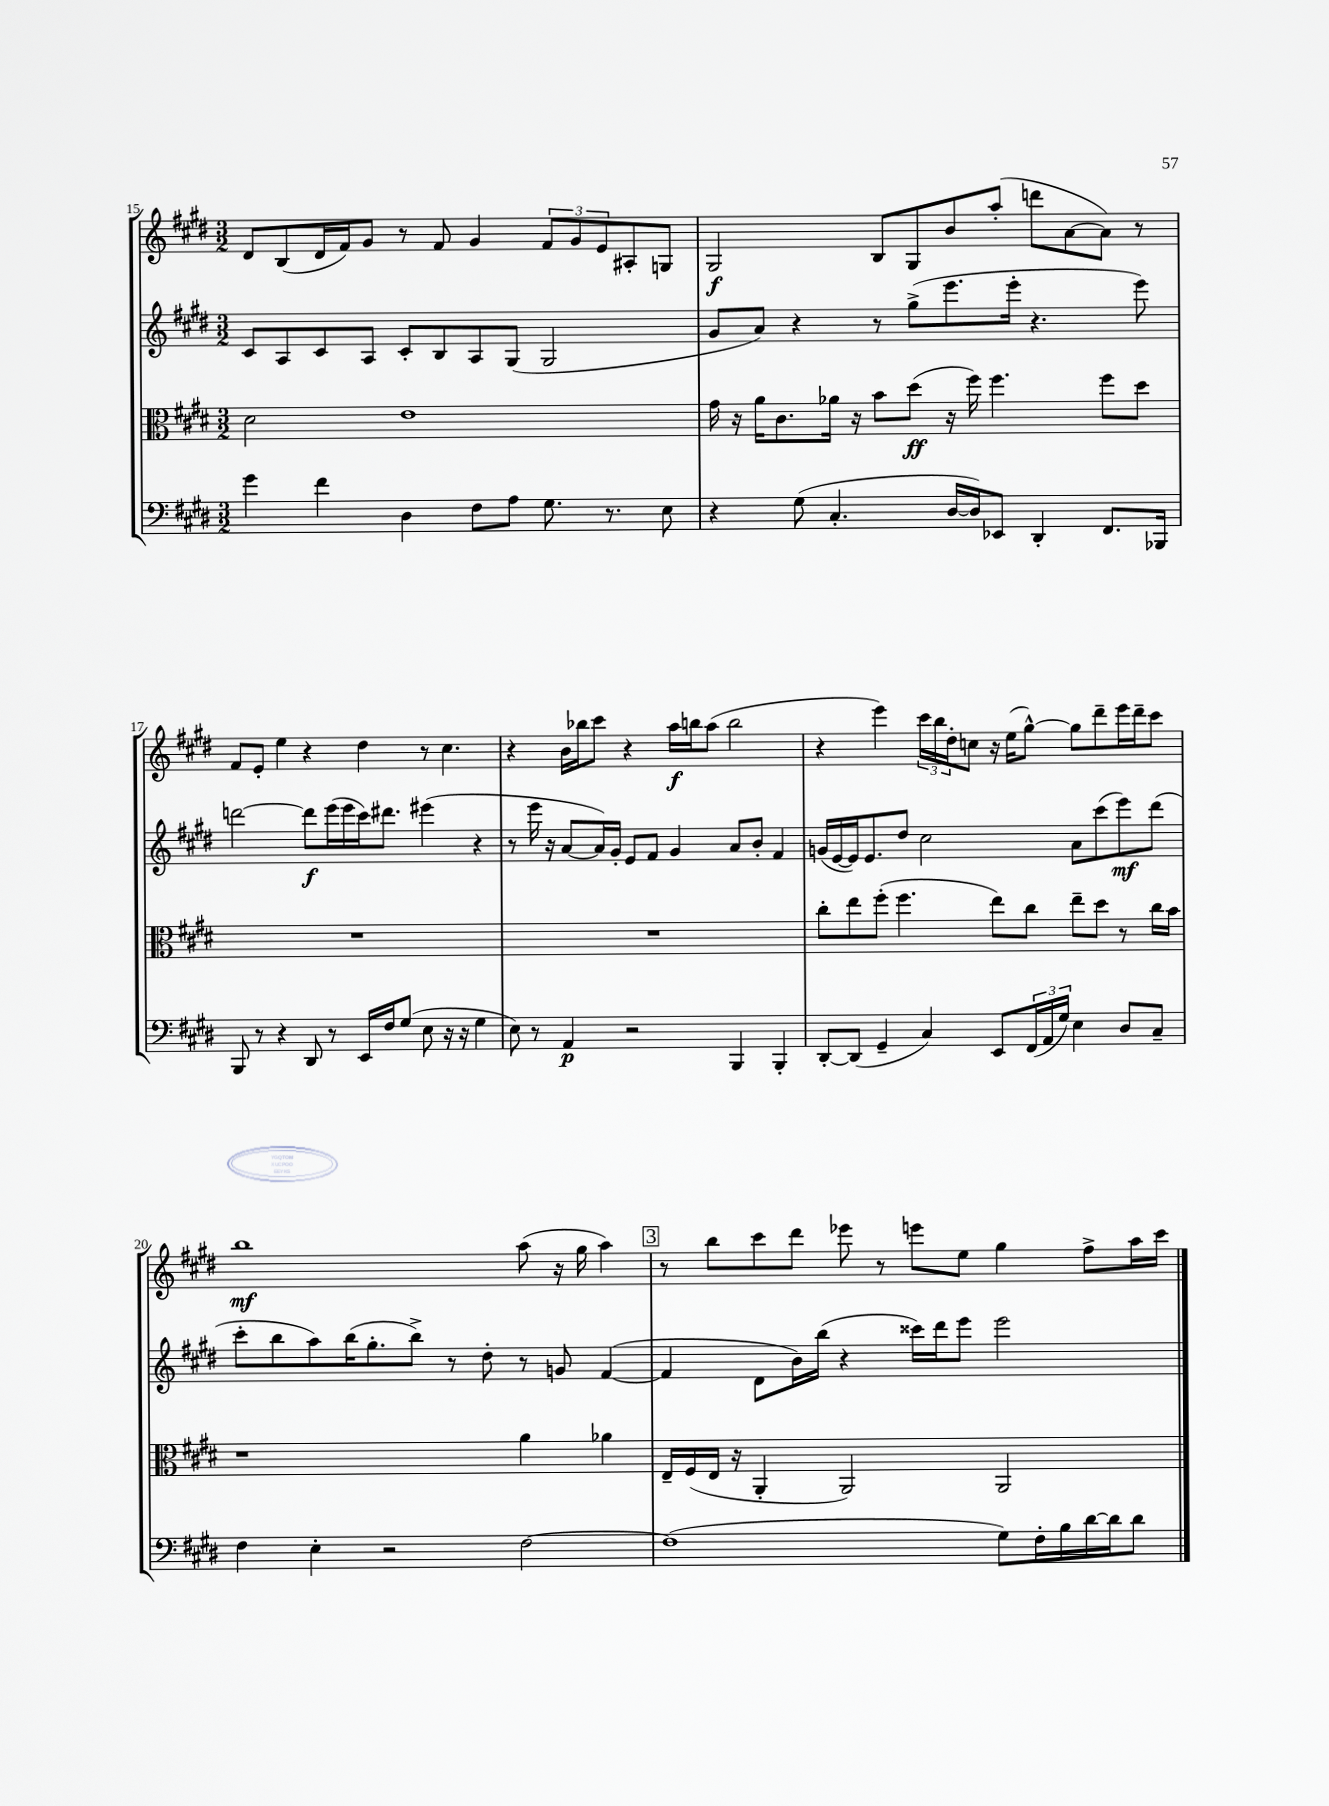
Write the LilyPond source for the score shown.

<<
\new StaffGroup <<
\new Staff = "s0" {
    \clef treble \key e \major \numericTimeSignature \time 3/2
    dis'8 b8( dis'16 fis'16) gis'8 r8 fis'8 gis'4 \tuplet 3/2 { fis'8 gis'8 e'8 } ais8-. g8 |
    gis2\f b8 gis8 b'8 a''8-.( d'''8 a'8~ a'8) r8 |
    fis'8 e'8-. e''4 r4 dis''4 r8 cis''4. |
    r4 b'16 bes''16 cis'''8 r4 a''16\f b''16 a''8( b''2 |
    r4 e'''4) \tuplet 3/2 { cis'''16 b''16 dis''16-. } c''8 r16 e''16( gis''8~-^) gis''8 dis'''8-- e'''16 dis'''16-- cis'''8 |
    b''1\mf a''8( r16 gis''16 a''4) |
    \mark \markup { \box "3" } r8 b''8 cis'''8 dis'''8 ees'''8 r8 e'''8 e''8 gis''4 fis''8-> a''16 cis'''16 \bar "|." |
}
\new Staff = "s1" {
    \clef treble \key e \major \numericTimeSignature \time 3/2
    cis'8 a8 cis'8 a8 cis'8-. b8 a8 gis8( gis2 |
    gis'8 a'8) r4 r8 gis''8->( e'''8. e'''16-. r4. e'''8) |
    d'''2~ d'''8\f e'''16( e'''16 cis'''16) dis'''8. eis'''4( r4 |
    r8 e'''16 r16 a'8~ a'16) gis'16-. e'8 fis'8 gis'4 a'8 b'8-. fis'4 |
    g'16( e'16~ e'16) e'8. dis''8 cis''2 a'8 cis'''8( e'''8\mf) dis'''8( |
    cis'''8-. b''8 a''8) b''16( gis''8.-. b''8->) r8 dis''8-. r8 g'8 fis'4~( |
    \mark \markup { \box "3" } fis'4 dis'8 b'16) b''16( r4 cisis'''16) dis'''16 e'''8 e'''2 \bar "|." |
}
\new Staff = "s2" {
    \clef alto \key e \major \numericTimeSignature \time 3/2
    dis'2 e'1 |
    gis'16 r16 a'16 cis'8. aes'16 r16 b'8 dis''8\ff( r16 fis''16) fis''4. fis''8 dis''8 |
    R1. |
    R1. |
    cis''8-. e''8 fis''8-.( fis''4. e''8) cis''8 e''8-- dis''8 r8 cis''16 b'16 |
    r1 a'4 aes'4 |
    \mark \markup { \box "3" } e16-- fis16( e16 r16 a,4-. a,2) a,2 \bar "|." |
}
\new Staff = "s3" {
    \clef bass \key e \major \numericTimeSignature \time 3/2
    gis'4 fis'4 dis4 fis8 a8 gis8. r8. e8 |
    r4 gis8( cis4.-. dis16~ dis16) ees,8 dis,4-. fis,8. bes,,16 |
    b,,8 r8 r4 dis,8 r8 e,16 fis16 gis8( e8 r16 r16 gis4 |
    e8) r8 a,4\p r2 b,,4 b,,4-. |
    dis,8~-. dis,8( gis,4-- cis4) e,8 \tuplet 3/2 { fis,16( a,16 gis16) } e4 dis8 cis8-- |
    fis4 e4-. r2 fis2~ |
    \mark \markup { \box "3" } fis1( gis8) fis16-. b16 dis'16~ dis'16 dis'8 \bar "|." |
}
>>
>>
\layout { \context { \Score currentBarNumber = #15 } }
